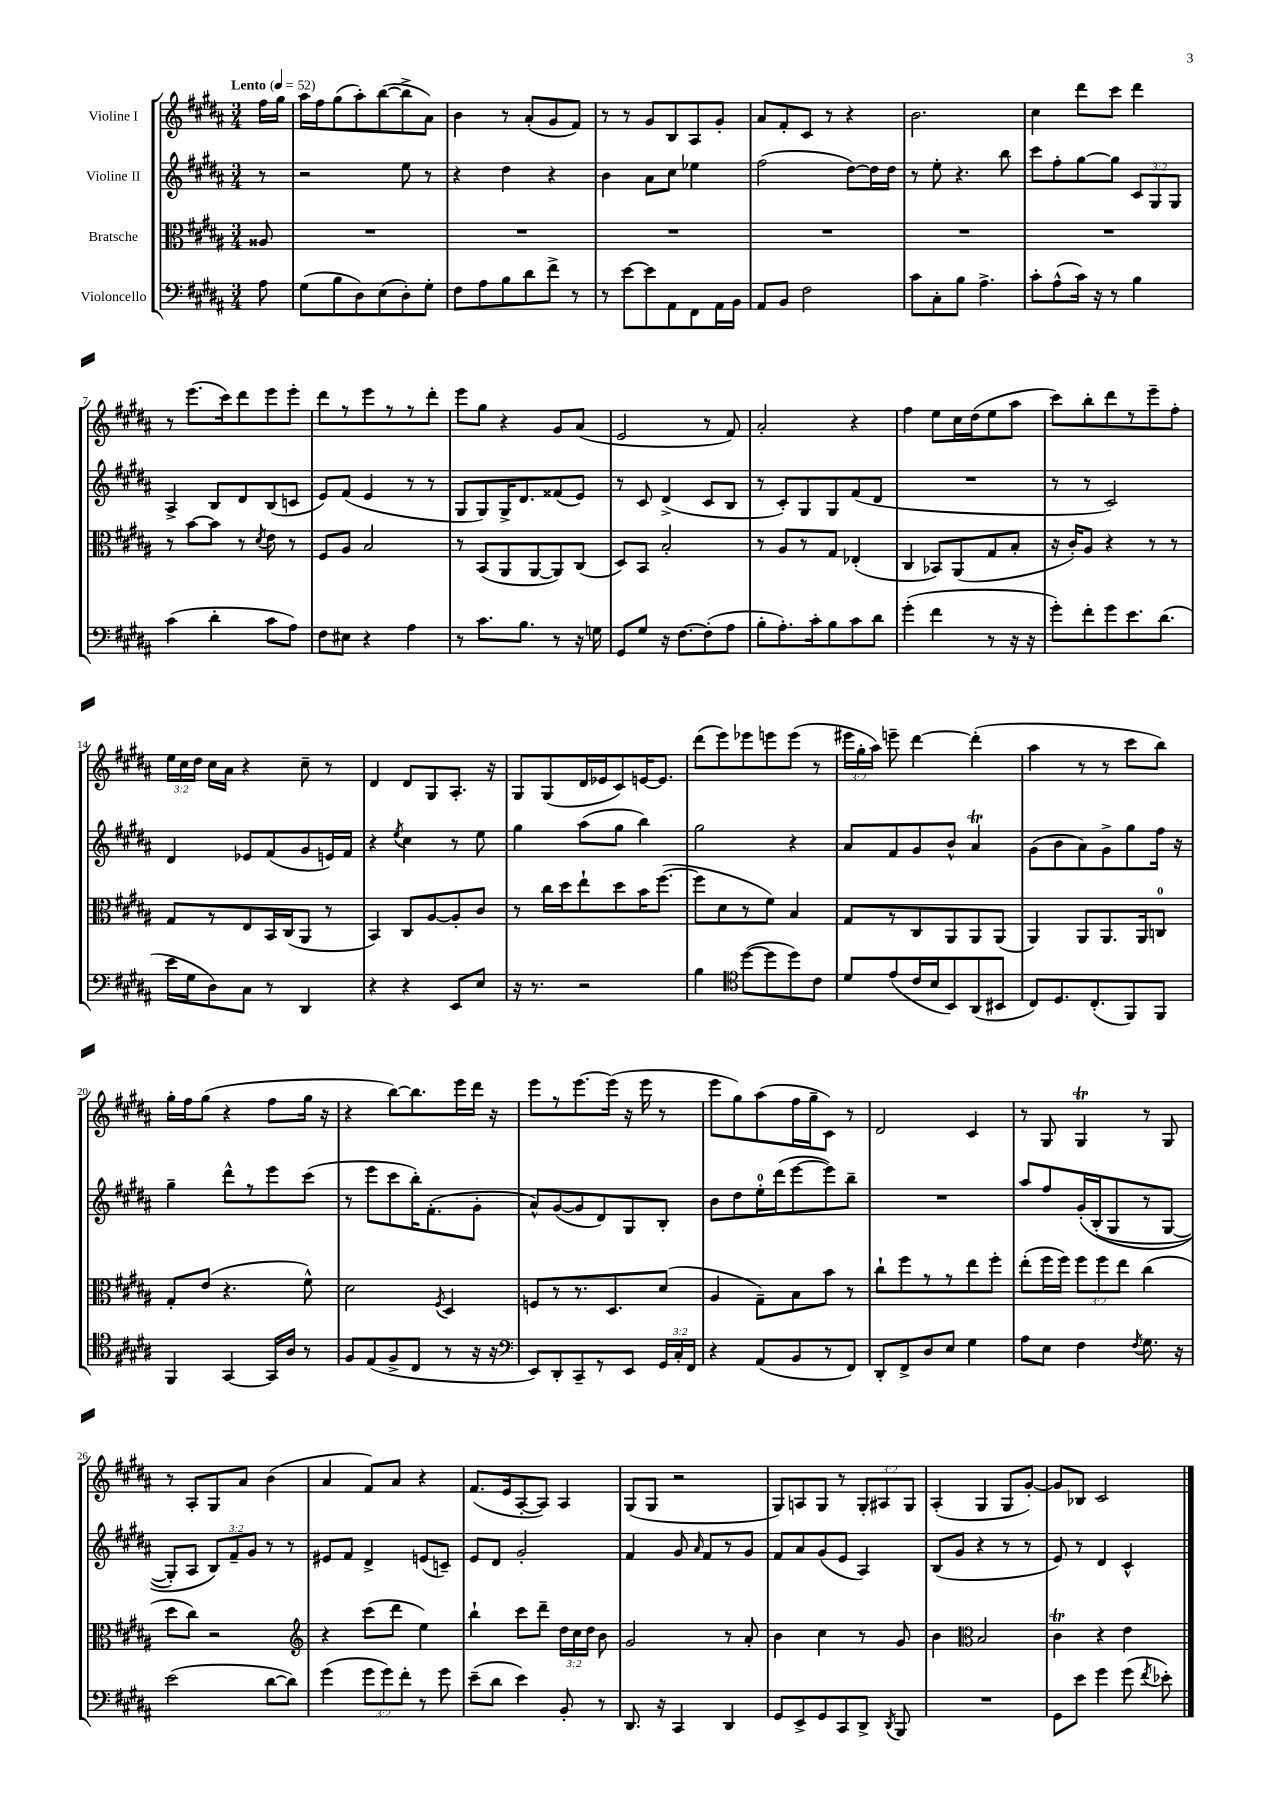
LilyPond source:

<<
\new StaffGroup <<
\new Staff = "s0" \with { instrumentName = "Violine I" } {
    \clef treble \key b \major \numericTimeSignature \time 3/4 \override Staff.TupletNumber.text = #tuplet-number::calc-fraction-text \partial 8 \tempo "Lento" 4 = 52
    \autoBeamOff fis''16[ gis''16] |
    ais''16[ fis''16 gis''8( ais''8-.) b''8~( b''8-> ais'8]) |
    b'4 r8 ais'8[-.( gis'8 fis'8]) |
    r8 r8 gis'8[ b8 ais8 gis'8]-. |
    ais'8[ fis'8-. cis'8] r8 r4 |
    b'2. |
    cis''4 dis'''8[ cis'''8] dis'''4 |
    r8 e'''8.[( cis'''16) dis'''8 e'''8 e'''8]-. |
    dis'''8[ r8 e'''8 r8 r8 dis'''8]-. |
    e'''8[ gis''8] r4 gis'8[ ais'8]( |
    e'2 r8 fis'8) |
    ais'2-. r4 |
    fis''4 e''8[ cis''16 dis''16( e''8 ais''8] |
    cis'''8[) b''8-. dis'''8 r8 e'''8-- fis''8]-. |
    \tuplet 3/2 { e''16[ cis''16 dis''16] } cis''16[ ais'16] r4 cis''8-- r8 |
    dis'4 dis'8[ gis8 ais8.]-. r16 |
    gis8[ gis8( dis'16 ees'16 cis'8) e'16~ e'8.] |
    dis'''8[( e'''8) ees'''8 e'''8 e'''8]( r8 |
    \tuplet 3/2 { eis'''16[ gis''16-. ais''16]) } e'''8-- dis'''4~ dis'''4-.( |
    ais''4 r8 r8 cis'''8[ b''8]) |
    gis''16[-. fis''16 gis''8]( r4 fis''8[ gis''16] r16 |
    r4 b''8[~) b''8. e'''16 dis'''16] r16 |
    e'''8[ r8 e'''8.~ e'''16]( r16 e'''16 r8 |
    e'''8[ gis''8) ais''8( fis''16 gis''16-- cis'8]) r8 |
    dis'2 cis'4 |
    r8 gis8 gis4\trill r8 gis8 |
    r8 ais8[-. gis8 ais'8] b'4( |
    ais'4 fis'8[) ais'8] r4 |
    fis'8.[( e'16 ais8~-. ais8]) ais4 |
    gis8[( gis8] r2 |
    gis8[) a8 gis8] r8 \tuplet 3/2 { gis8[-. ais8 gis8] } |
    ais4-.( gis4 gis8[ gis'8]~-.) |
    gis'8[ bes8] cis'2 \bar "|." |
}
\new Staff = "s1" \with { instrumentName = "Violine II" } {
    \clef treble \key b \major \numericTimeSignature \time 3/4 \override Staff.TupletNumber.text = #tuplet-number::calc-fraction-text \partial 8
    \autoBeamOff r8 |
    r2 e''8 r8 |
    r4 dis''4 r4 |
    b'4 ais'8[ cis''8] ees''4 |
    fis''2( dis''8[~) dis''16 dis''16] |
    r8 e''8-. r4. b''8 |
    cis'''8[ fis''8-. gis''8~ gis''8] \tuplet 3/2 { cis'8[ gis8 gis8] } |
    ais4-> b8[ dis'8 b8( c'8] |
    e'8[) fis'8]( e'4 r8 r8 |
    gis8[ gis8) gis16-> dis'8. fisis'8( e'8]) |
    r8 cis'8 dis'4->( cis'8[ b8] |
    r8 cis'8[-.) gis8 gis8 fis'8( dis'8] |
    R2. |
    r8 r8 cis'2) |
    dis'4 ees'8[ fis'8( gis'8 e'16) fis'16] |
    r4 \acciaccatura { e''8 } cis''4 r8 e''8 |
    gis''4 ais''8[( gis''8] b''4) |
    gis''2 r4 |
    ais'8[ fis'8 gis'8 b'8]-^ ais'4\trill |
    gis'8[( b'8 ais'8) gis'8-> gis''8 fis''16] r16 |
    gis''4-- dis'''8[-^ r8 e'''8 cis'''8]( |
    r8 e'''8[ cis'''8 b''16-.) fis'8.-.( gis'8]-. |
    ais'8[-^) gis'8~( gis'8 dis'8) gis8 b8]-. |
    b'8[ dis''8 e''16-0-. dis'''16( e'''8~ e'''8) b''8]-- |
    R2. |
    ais''8[ fis''8 gis'16-.\( b16-.( gis8 r8 gis8]~ |
    gis8[-.) ais8] \tuplet 3/2 { b8[\) fis'8-- gis'8] } r8 r8 |
    eis'8[ fis'8] dis'4-> e'8[( c'8]--) |
    e'8[ dis'8] gis'2-. |
    fis'4 gis'8 \grace { ais'16 } fis'8[ r8 gis'8] |
    fis'8[ ais'8 gis'8( e'8] ais4) |
    b8[( gis'8] r4 r8 r8 |
    e'8) r8 dis'4 cis'4-^ \bar "|." |
}
\new Staff = "s2" \with { instrumentName = "Bratsche" } {
    \clef alto \key b \major \numericTimeSignature \time 3/4 \override Staff.TupletNumber.text = #tuplet-number::calc-fraction-text \partial 8
    \autoBeamOff aisis8 |
    R2. |
    R2. |
    R2. |
    R2. |
    R2. |
    R2. |
    r8 b'8[~ b'8] r8 \acciaccatura { dis'8 } e'8 r8 |
    fis8[ ais8] b2 |
    r8 b,8[( ais,8 ais,8~ ais,8) cis8]( |
    dis8[) b,8] b2-. |
    r8 ais8[ r8 gis8] ees4-.( |
    cis4 bes,8[) ais,8( gis8 b8]-. |
    r16 cis'16[-.) ais8] r4 r8 r8 |
    gis8[ r8 e8 b,16 cis16( ais,8] r8 |
    b,4) cis8[ ais8~ ais8-. cis'8] |
    r8 cis''16[ dis''16 e''8-! dis''8 b'16 fis''8.]~( |
    fis''8[ dis'8 r8 fis'8]) b4 |
    gis8[ r8 cis8 ais,8 ais,8 ais,8]( |
    ais,4) ais,8[ ais,8. ais,16 c8]-0 |
    gis8[-. e'8]( r4. fis'8-^) |
    dis'2 \acciaccatura { fis8 } dis4 |
    f8[ r8 r8. dis8. dis'8]( |
    ais4 gis8[--) b8 b'8] r8 |
    cis''8[-! fis''8 r8 r8 e''8 fis''8]-. |
    e''8[-.( fis''16 fis''16]) \tuplet 3/2 { fis''8[ fis''8 e''8] } cis''4( |
    dis''8[ cis''8]) r2 |
    \clef treble r4 cis'''8[( dis'''8] e''4) |
    b''4-! cis'''8[ dis'''8]-- \tuplet 3/2 { dis''16[ cis''16 dis''16] } b'8 |
    gis'2 r8 ais'8-. |
    b'4 cis''4 r8 gis'8 |
    b'4 \clef alto b2 |
    cis'4\trill r4 e'4 \bar "|." |
}
\new Staff = "s3" \with { instrumentName = "Violoncello" } {
    \clef bass \key b \major \numericTimeSignature \time 3/4 \override Staff.TupletNumber.text = #tuplet-number::calc-fraction-text \partial 8
    \autoBeamOff ais8 |
    gis8[( b8 dis8) e8( dis8-.) gis8]-. |
    fis8[ ais8 b8 dis'8 fis'8]-> r8 |
    r8 e'8[~ e'8 ais,8 fis,8 ais,16 b,16] |
    ais,8[ b,8] fis2 |
    cis'8[ cis8-. b8] ais4.-> |
    cis'8[-. ais8-^( cis'16]) r16 r8 b4 |
    cis'4( dis'4-. cis'8[ ais8]) |
    fis8[ eis8] r4 ais4 |
    r8 cis'8.[ b8.] r8 r16 g16 |
    gis,8[ gis8] r16 fis8.[~ fis8-.( ais8] |
    b8[-. ais8.-.) cis'16-. b8 cis'8 dis'8] |
    gis'4-.( fis'4 r8 r16 r16 |
    gis'8[-.) fis'8-. gis'8 e'8. dis'8.]( |
    e'16[ gis16 dis8) cis8] r8 dis,4 |
    r4 r4 e,8[ e8] |
    r16 r8. r2 |
    b4 \clef tenor dis''8[~( dis''8 dis''8) cis'8] |
    dis'8[ e'8( cis'16 b16 b,8) ais,8( bis,8] |
    cis8[) dis8. cis8.-.( fis,8) fis,8] |
    fis,4 gis,4~ gis,16[ ais16] r8 |
    fis8[ e8( fis8-> cis8] r8 r16 r16 |
    \clef bass e,8[) dis,8-. cis,8-- r8 e,8] \tuplet 3/2 { gis,16[ cis16-. fis,16] } |
    r4 ais,8[( b,8 r8 fis,8]) |
    dis,8[-. fis,8-> dis8 e8] gis4 |
    ais8[ e8] fis4 \acciaccatura { fis8 } gis8. r16 |
    e'2( dis'8[~ dis'8]) |
    gis'4( \tuplet 3/2 { gis'8[ gis'8) fis'8]-. } r8 gis'8 |
    e'8[--( dis'8] e'4) b,8-. r8 |
    dis,8. r16 cis,4 dis,4 |
    gis,8[ e,8-> gis,8 cis,8 dis,8]-> \acciaccatura { dis,8 } b,,8 |
    R2. |
    gis,8[ e'8] gis'4 gis'8( \acciaccatura { fis'8 } ees'8-.) \bar "|." |
}
>>
>>
